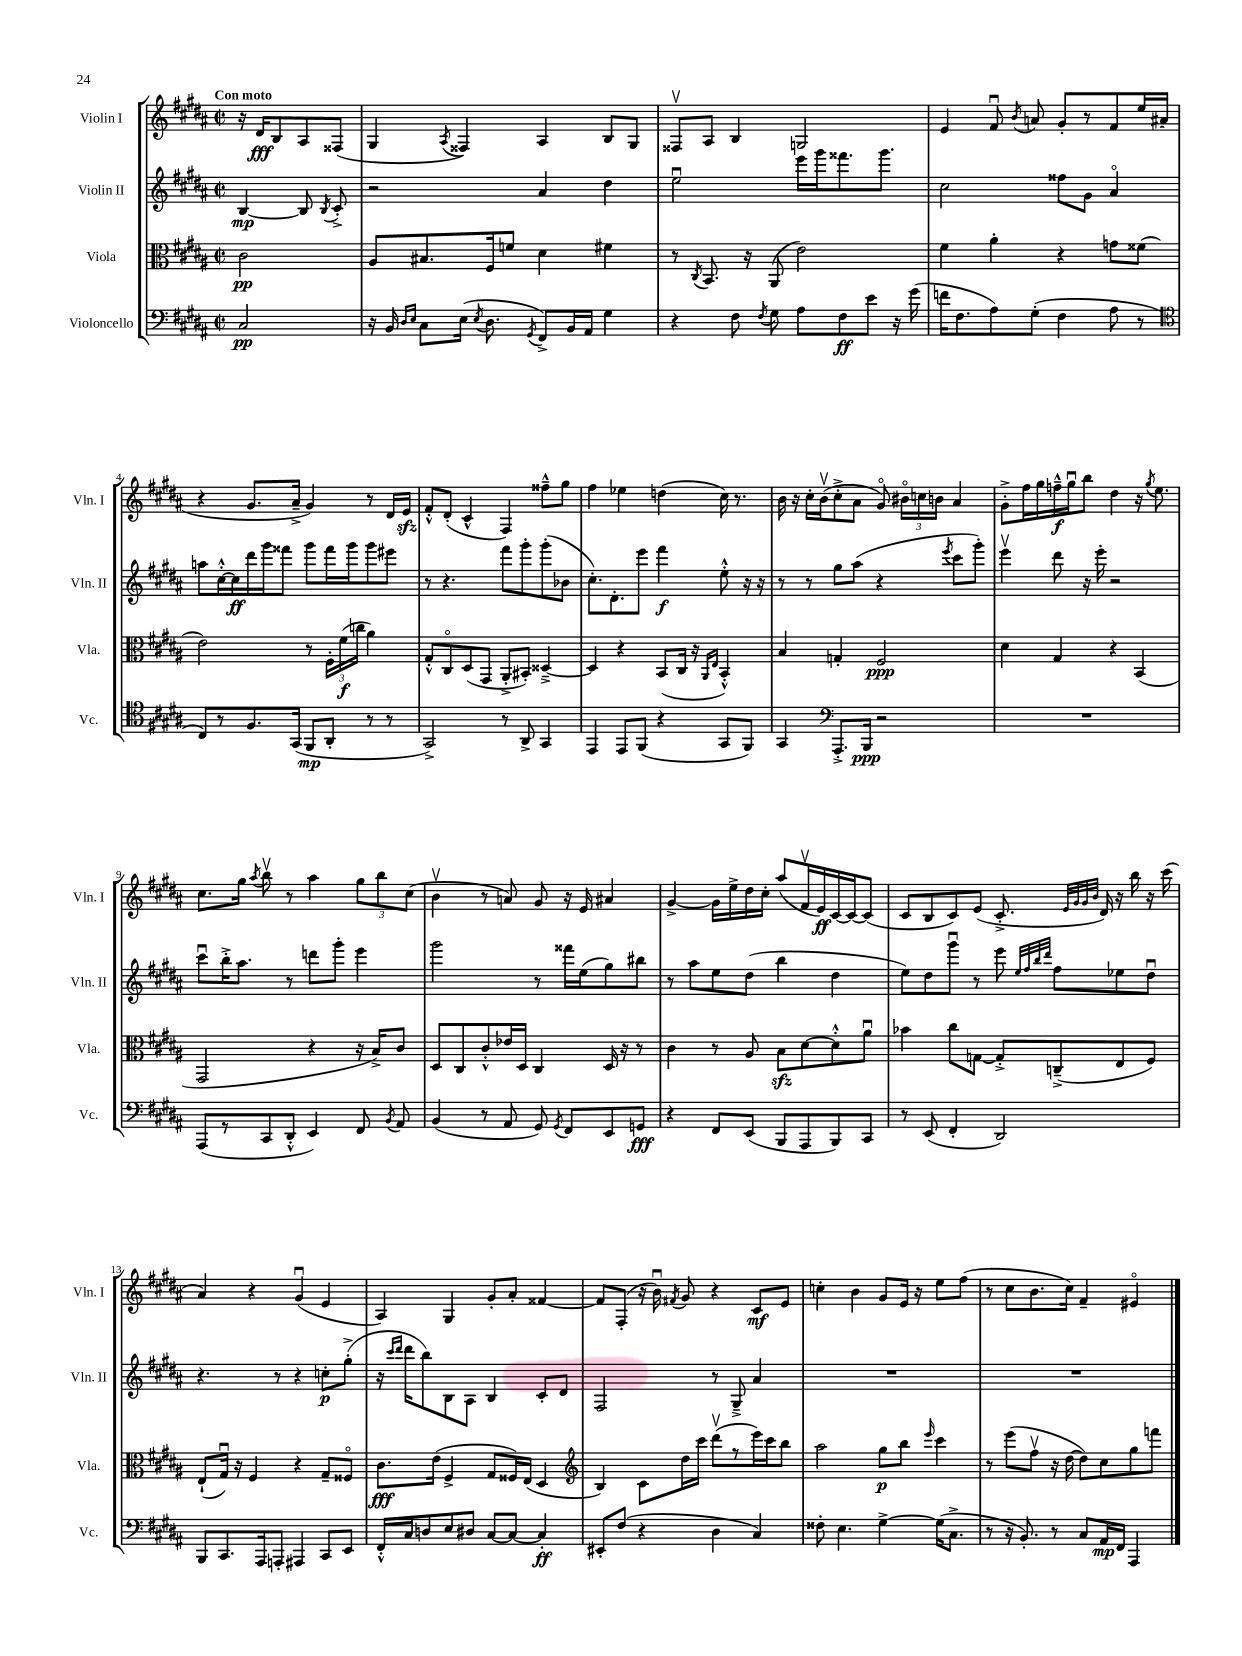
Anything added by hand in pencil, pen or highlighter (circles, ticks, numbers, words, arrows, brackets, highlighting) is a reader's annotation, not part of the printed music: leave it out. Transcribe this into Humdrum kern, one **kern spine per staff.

**kern	**kern	**kern	**kern
*staff4	*staff3	*staff2	*staff1
*clefF4	*clefC3	*clefG2	*clefG2
*k[f#c#g#d#a#]	*k[f#c#g#d#a#]	*k[f#c#g#d#a#]	*k[f#c#g#d#a#]
*M2/2	*M2/2	*M2/2	*M2/2
*met(c|)	*met(c|)	*met(c|)	*met(c|)
2C#/	2c#\	[4B/	16r
.	.	.	16d#/LK
.	.	.	8B/
.	.	8B/]	8A#/
.	.	8qB/	.
.	.	8c#'^/	(8F##/J
=	=	=	=
16r	8A#/L	2r	4G#/
16BB/	.	.	.
16qqD#/LL	.	.	.
16qqE/JJ	.	.	.
8C#\L	8.B#/	.	.
.	.	.	8qA#/
(16E\Jk	.	.	4F##/)
8qE/	.	.	.
8.D#\	16F#/k	.	.
.	8f/J	.	.
8qGG#/	.	.	.
8FF#^/L)	4d#\	4a#/	4A#/
16BB/L	.	.	.
16AA#/JJ	.	.	.
4G#\	4f#\	4dd#\	8B/L
.	.	.	8G#/J
=	=	=	=
4r	8r	2eeu\	8F##v/L
.	8qC#/	.	.
.	8.BB/	.	8A#/J
8F#\	.	.	4B/
.	16r	.	.
8qF#/	.	.	.
8G#\	(8AA#/	.	.
8A#\L	2e\)	16eee\LL	2G/
.	.	16ggg#\J	.
8F#\	.	8.fff##\	.
8e\J	.	.	.
.	.	8.ggg#\J	.
16r	.	.	.
(16g#\	.	.	.
=	=	=	=
16f\LK	4f#\	2cc#\	4e/
8.F#\	.	.	.
8A#\)	4a#'\	.	8f#u/
.	.	.	8qb/
(8G#'\J	.	.	8a/
4F#\	4r	8ff##\L	8g#'/L
.	.	8g#\J	8r
8A#\	8g\L	4a#o/	8f#/
8r	(8f##\J	.	16ee/L
.	.	.	(16a#/JJ
=	=	=	=
*clefC4	*	*	*
8C#/L)	2e\)	8aa\L	4r
8r	.	[16cc#'^^\L	.
.	.	16cc#\]	.
8.F#/	.	16ddd#\	8.g#/L
.	.	16ggg#\J	.
.	.	8fff##\J	.
(16GG#/Jk	.	.	16a#~^/Jk
8FF#/L	8r	8ggg#\L	4g#/)
8AA#'/J	24F#'\LL	16fff##\L	.
.	(24f#\	.	.
.	.	16ggg#\J	.
.	24cc\JJ	.	.
8r	4a#\)	8ggg#\	8r
8r	.	8eee#\J	16d#/LL
.	.	.	16e/JJ
=	=	=	=
2GG#^/)	8G#'^^/L	8r	8f#'^^/L
.	8C#o/	4.r	(8d#'/J
.	(8D#/	.	4c#^^/
.	8GG#/J	.	.
8r	8AA#'^/L	8fff#\L	4F#/)
8AA#^/	8BB#'/J)	8ggg#'\	.
4GG#/	[4D##~^/	(8ggg#'\	8ff##~^^\L
.	.	8b-\J	8gg#\J
=	=	=	=
4EE/	4D##/]	8.cc#'\L)	4ff#\
.	.	8.d#'\	.
8EE/L	4r	.	4ee-\
(8FF#/J	.	8eee\J	.
4r	(8BB/L	4fff#\	(4dd\
.	16C#/Jk	.	.
.	16r	.	.
.	16qqAA#/LL	.	.
.	16qqE/JJ	.	.
8GG#/L	4BB'^^/)	8ee'^^\	16cc#\)
.	.	.	8.r
8FF#/J)	.	16r	.
.	.	16r	.
=	=	=	=
4GG#/	4B/	8r	16b\
.	.	.	16r
.	.	8r	16cc#'\LL
.	.	.	(16bv\J
*clefF4	*	*	*
8.AAA#'^/L	4G'/	8gg#\L	8cc#'^\
.	.	(8aa#\J	8a#\J
16BBB/Jk	.	.	.
2r	2F#/	4r	8g#o/)
.	.	.	24b#o\LL
.	.	.	24cc\
.	.	.	24b\JJ
.	.	8qeee/	.
.	.	8ccc#\L	4a#/
.	.	8ggg#'\J)	.
=	=	=	=
1r	4d#\	4eeev\	8g#'^\L
.	.	.	16ff#\L
.	.	.	16gg#\
.	4G#/	8ddd#\	16ff~^^\
.	.	.	16gg#u\J
.	.	16r	8bb\J
.	.	16eee'\	.
.	4r	2r	4dd#\
.	(4BB/	.	16r
.	.	.	8qgg#/
.	.	.	8.ee\
=	=	=	=
(8AAA#/L	2GG#/	8ccc#u\L	8.cc#\L
8r	.	16bb'^\K	.
.	.	8.aa#\J	16gg#\Jk
.	.	.	8qaa#/
8CC#/	.	.	8bbv\
8DD#'^^/J	.	8r	8r
4EE/)	4r	8ddd\L	4aa#\
.	.	8ggg#'\J	.
8FF#/	16r	4eee\	12gg#\L
.	16B^/LK)	.	.
.	.	.	12bb\
8qBB/	.	.	.
8AA#/	8c#/J	.	.
.	.	.	(12cc#\J
=	=	=	=
(4BB/	8D#/L	2ggg#\	4bv\
.	8C#/	.	.
8r	8c#'^^/	.	8r
8AA#/	16e-/L	.	8a/)
.	16D#/JJ	.	.
8GG#/)	4C#/	8r	8g#/
8qGG#/	.	.	.
8FF#/L	.	16fff##\LL	16r
.	.	(16ee\J	16e/
8EE/	16D#/	8gg#\)	4a#/
.	16r	.	.
8GG/J	8r	8bb#\J	.
=	=	=	=
4r	4c#\	8r	[4g#^/
.	.	8aa#\L	.
8FF#/L	8r	8ee\	16g#\]LL
.	.	.	16ee^\
(8EE/J	8A#/	(8dd#\J	16dd#\
.	.	.	16cc#'\JJ
8BBB/L	8B\L	4bb\	(8aa#/L
8AAA#/	[8d#\	.	16f#v/L
.	.	.	16e/)
8BBB/)	8d#'^^\]	4dd#\	[16c#/
.	.	.	16c#/_J
8CC#/J	8a#u\J	.	(8c#/]J
=	=	=	=
8r	4b-\	8ee\L)	8c#/L
(8EE/	.	8dd#\	8B/
4FF#'/	8cc#\L	8ggg#u\J	8c#/)
.	[8G\J	8r	(8e/J
2DD#/)	8G'^/]L	8eee\	8.c#'^/
.	.	32qqee/LLL	.
.	.	32qqff#/	.
.	.	32qqbb/	.
.	.	32qqddd#/JJJ	.
.	(8C~^/	8ff#\L	.
.	.	.	32qqe/LLL
.	.	.	32qqg#/
.	.	.	32qqg#/
.	.	.	32qqb/JJJ
.	.	.	16d#/)
.	8E/	8ee-\	16r
.	.	.	16bb\
.	8F#/J)	8dd#u\J	16r
.	.	.	(16ccc#\
=	=	=	=
8BBB/L	(8E`/L	4.r	4a#/)
8.CC#/	16G#u/Jk)	.	.
.	16r	.	.
.	4F#/	.	4r
16AAA#/k	.	.	.
8AAA'/J	.	8r	.
4AAA#/	4r	4r	(4g#u/
8CC#/L	8G#~/L	8cc'\L	4e/
8EE/J	8F##o/J	(8gg#'^\J	.
=	=	=	=
16FF#'^^/LL	8.c#\L	16r	4A#/)
.	.	16qqccc#/LL	.
.	.	16qqddd#/JJ	.
16C#/J	.	16ddd#\LK	.
8D/	.	8bb\)	.
.	(16e\Jk	.	.
8E/	4F#^/	8B\	4G#/
8D#/J	.	8A#\J	.
[8C#/L	8G#/L	4B/	8g#'/L
8C#/_J	16F##/L)	.	8a#'/J
.	(16E/JJ	.	.
4C#'/]	4D#/	8c#'/L	[4f##/
.	.	8d#/J	.
=	=	=	=
*	*clefG2	*	*
8EE#'/L	4B/)	2F#/	8f##/]L
(8F#/J	.	.	(8F#'/J
4r	8c#\L	.	16r
.	.	.	16bu\)
.	.	.	8qf#/
.	16dd#\L	.	8g#/
.	16ccc#\JJ	.	.
4D#\	(8ddd#v\L	8r	4r
.	8r	8G#~^/	.
4C#/)	16eee\L)	4a#/	8c#/L
.	16ccc#\J	.	.
.	8bb\J	.	8e/J
=	=	=	=
8F##'\	2aa#\	1r	4cc'\
4.E\	.	.	.
.	.	.	4b\
[4G#^\	8gg#\L	.	8g#/L
.	8bb\J	.	16e/Jk
.	.	.	16r
.	16qqeee/	.	.
(16G#\]LK	4ccc#\	.	8ee\L
8.C#^\J	.	.	.
.	.	.	(8ff#\J
=	=	=	=
8r	8r	1r	8r
16r	(8eee\L	.	8cc#\L
8.BB'/)	.	.	.
.	8ff#v\J	.	8.b\
8r	16r	.	.
.	[16dd#\	.	16cc#\Jk)
8C#/L	8dd#\]L)	.	4f#~/
16AA#/L	8cc#\	.	.
16FF#/JJ	.	.	.
4AAA#/	8gg#\	.	4e#o/
.	8fff\J	.	.
==	==	==	==
*-	*-	*-	*-
